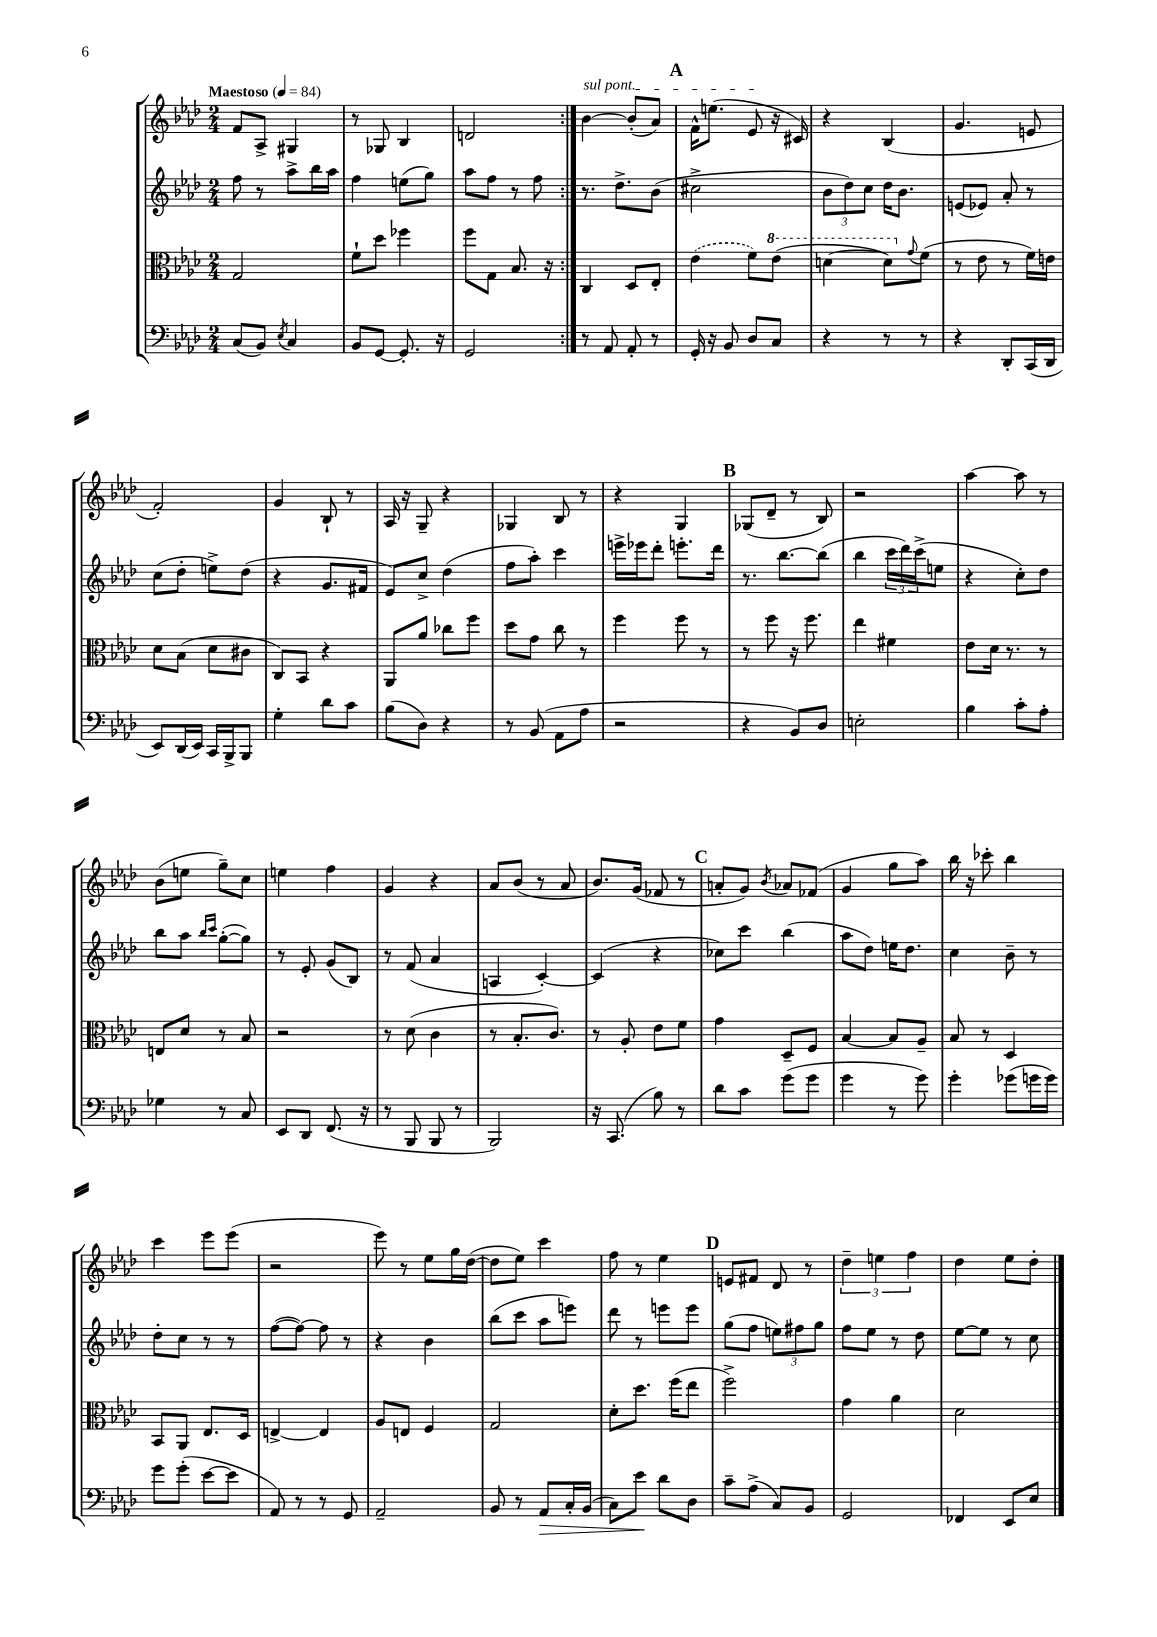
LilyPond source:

<<
\new StaffGroup <<
\new Staff = "s0" {
    \clef treble \key aes \major \numericTimeSignature \time 2/4 \tempo "Maestoso" 4 = 84
    \repeat volta 2 { f'8 aes8-> gis4 |
    r8 ges8 bes4 |
    d'2 | }
    \once \override TextSpanner.bound-details.left.text = \markup { \italic "sul pont." } bes'4~\startTextSpan bes'8-.( aes'8) |
    \mark \markup { \bold "A" } f'16-^ e''8.( ees'8\stopTextSpan r16 cis'16) |
    r4 bes4( |
    g'4. e'8 |
    f'2-.) |
    g'4 bes8-! r8 |
    aes16 r16 g8-- r4 |
    ges4 bes8 r8 |
    r4 g4 |
    \mark \markup { \bold "B" } ges8( des'8-- r8 bes8) |
    r2 |
    aes''4~ aes''8 r8 |
    bes'8( e''8 g''8--) c''8 |
    e''4 f''4 |
    g'4 r4 |
    aes'8 bes'8( r8 aes'8 |
    bes'8.) g'16( fes'8 r8 |
    \mark \markup { \bold "C" } a'8-. g'8) \acciaccatura { bes'8 } aes'8 fes'8( |
    g'4 g''8 aes''8) |
    bes''16 r16 ces'''8-. bes''4 |
    c'''4 ees'''8 ees'''8( |
    r2 |
    ees'''8) r8 ees''8 g''16 des''16~( |
    des''8 ees''8) c'''4 |
    f''8 r8 ees''4 |
    \mark \markup { \bold "D" } e'8 fis'8 des'8 r8 |
    \tuplet 3/2 { des''4-- e''4 f''4 } |
    des''4 ees''8 des''8-. \bar "|." |
}
\new Staff = "s1" {
    \clef treble \key aes \major \numericTimeSignature \time 2/4
    \repeat volta 2 { f''8 r8 aes''8-> bes''16 aes''16 |
    f''4 e''8( g''8) |
    aes''8 f''8 r8 f''8 | }
    r8. des''8.-> bes'8( |
    \mark \markup { \bold "A" } cis''2-> |
    \tuplet 3/2 { bes'8 des''8) c''8 } des''16 bes'8. |
    e'8( ees'8) aes'8-. r8 |
    c''8( des''8-. e''8->) des''8( |
    r4 g'8. fis'16 |
    ees'8) c''8-> des''4( |
    f''8 aes''8-.) c'''4 |
    e'''16-> ees'''16 des'''8-. e'''8.-. des'''16 |
    \mark \markup { \bold "B" } r8. bes''8.~ bes''8( |
    bes''4 \tuplet 3/2 { c'''16 des'''16) c'''16->( } e''8 |
    r4 c''8-.) des''8 |
    bes''8 aes''8 \grace { bes''16 c'''16 } g''8~-.( g''8) |
    r8 ees'8-. g'8( bes8) |
    r8 f'8( aes'4 |
    a4 c'4~-.) |
    c'4( r4 |
    \mark \markup { \bold "C" } ces''8) c'''8 bes''4( |
    aes''8 des''8) e''16 des''8. |
    c''4 bes'8-- r8 |
    des''8-. c''8 r8 r8 |
    f''8~( f''8~) f''8 r8 |
    r4 bes'4 |
    bes''8( c'''8 aes''8 e'''8) |
    des'''8 r8 e'''8 e'''8 |
    \mark \markup { \bold "D" } g''8( f''8 \tuplet 3/2 { e''8) fis''8 g''8 } |
    f''8 ees''8 r8 des''8 |
    ees''8~ ees''8 r8 c''8 \bar "|." |
}
\new Staff = "s2" {
    \clef alto \key aes \major \numericTimeSignature \time 2/4
    \repeat volta 2 { g2 |
    f'8-! des''8 fes''4 |
    f''8 g8 bes8. r16 | }
    c4 des8 ees8-. |
    \mark \markup { \bold "A" } \once \slurDashed ees'4( f'8) \ottava #1 ees''8( |
    d''4~ d''8) \ottava #0 \appoggiatura { g'8 } f'8( |
    r8 ees'8 r8 f'16) e'16 |
    des'8 bes8( des'8 cis'8 |
    c8) bes,8 r4 |
    aes,8 aes'8 ces''8 f''8 |
    des''8 g'8 c''8 r8 |
    f''4 f''8 r8 |
    \mark \markup { \bold "B" } r8 f''8 r16 f''8. |
    ees''4 fis'4 |
    ees'8 des'16 r8. r8 |
    e8 des'8 r8 bes8 |
    r2 |
    r8 des'8( c'4 |
    r8 bes8.-. c'8.) |
    r8 aes8-. ees'8 f'8 |
    \mark \markup { \bold "C" } g'4 des8-- f8 |
    bes4~ bes8 aes8-- |
    bes8 r8 des4 |
    bes,8 aes,8 ees8. des16 |
    e4~-> e4 |
    aes8 e8 f4 |
    g2 |
    des'8-. des''8. f''16( ees''8 |
    \mark \markup { \bold "D" } f''2->) |
    g'4 aes'4 |
    des'2 \bar "|." |
}
\new Staff = "s3" {
    \clef bass \key aes \major \numericTimeSignature \time 2/4
    \repeat volta 2 { c8( bes,8) \acciaccatura { ees8 } c4 |
    bes,8 g,8~ g,8.-. r16 |
    g,2 | }
    r8 aes,8 aes,8-. r8 |
    \mark \markup { \bold "A" } g,16-. r16 bes,8 des8 c8 |
    r4 r8 r8 |
    r4 des,8-. c,16( des,16 |
    ees,8) des,16( ees,16) c,16 bes,,16-> bes,,8 |
    g4-. des'8 c'8 |
    bes8( des8) r4 |
    r8 bes,8( aes,8 aes8 |
    r2 |
    \mark \markup { \bold "B" } r4 bes,8) des8 |
    e2-. |
    bes4 c'8-. aes8-. |
    ges4 r8 c8 |
    ees,8 des,8 f,8.( r16 |
    r8 bes,,8 bes,,8 r8 |
    bes,,2) |
    r16 c,8.( bes8) r8 |
    \mark \markup { \bold "C" } des'8 c'8 g'8( g'8 |
    g'4 r8 g'8) |
    g'4-. ges'8( g'16 g'16) |
    g'8 g'8-.( ees'8~ ees'8 |
    aes,8) r8 r8 g,8 |
    aes,2-- |
    bes,8 r8 aes,8\> c16-. bes,16( |
    c8) ees'8\! des'8 des8 |
    \mark \markup { \bold "D" } c'8-- aes8->( c8) bes,8 |
    g,2 |
    fes,4 ees,8 ees8 \bar "|." |
}
>>
>>
\layout { \context { \Score \remove "Bar_number_engraver" } }
